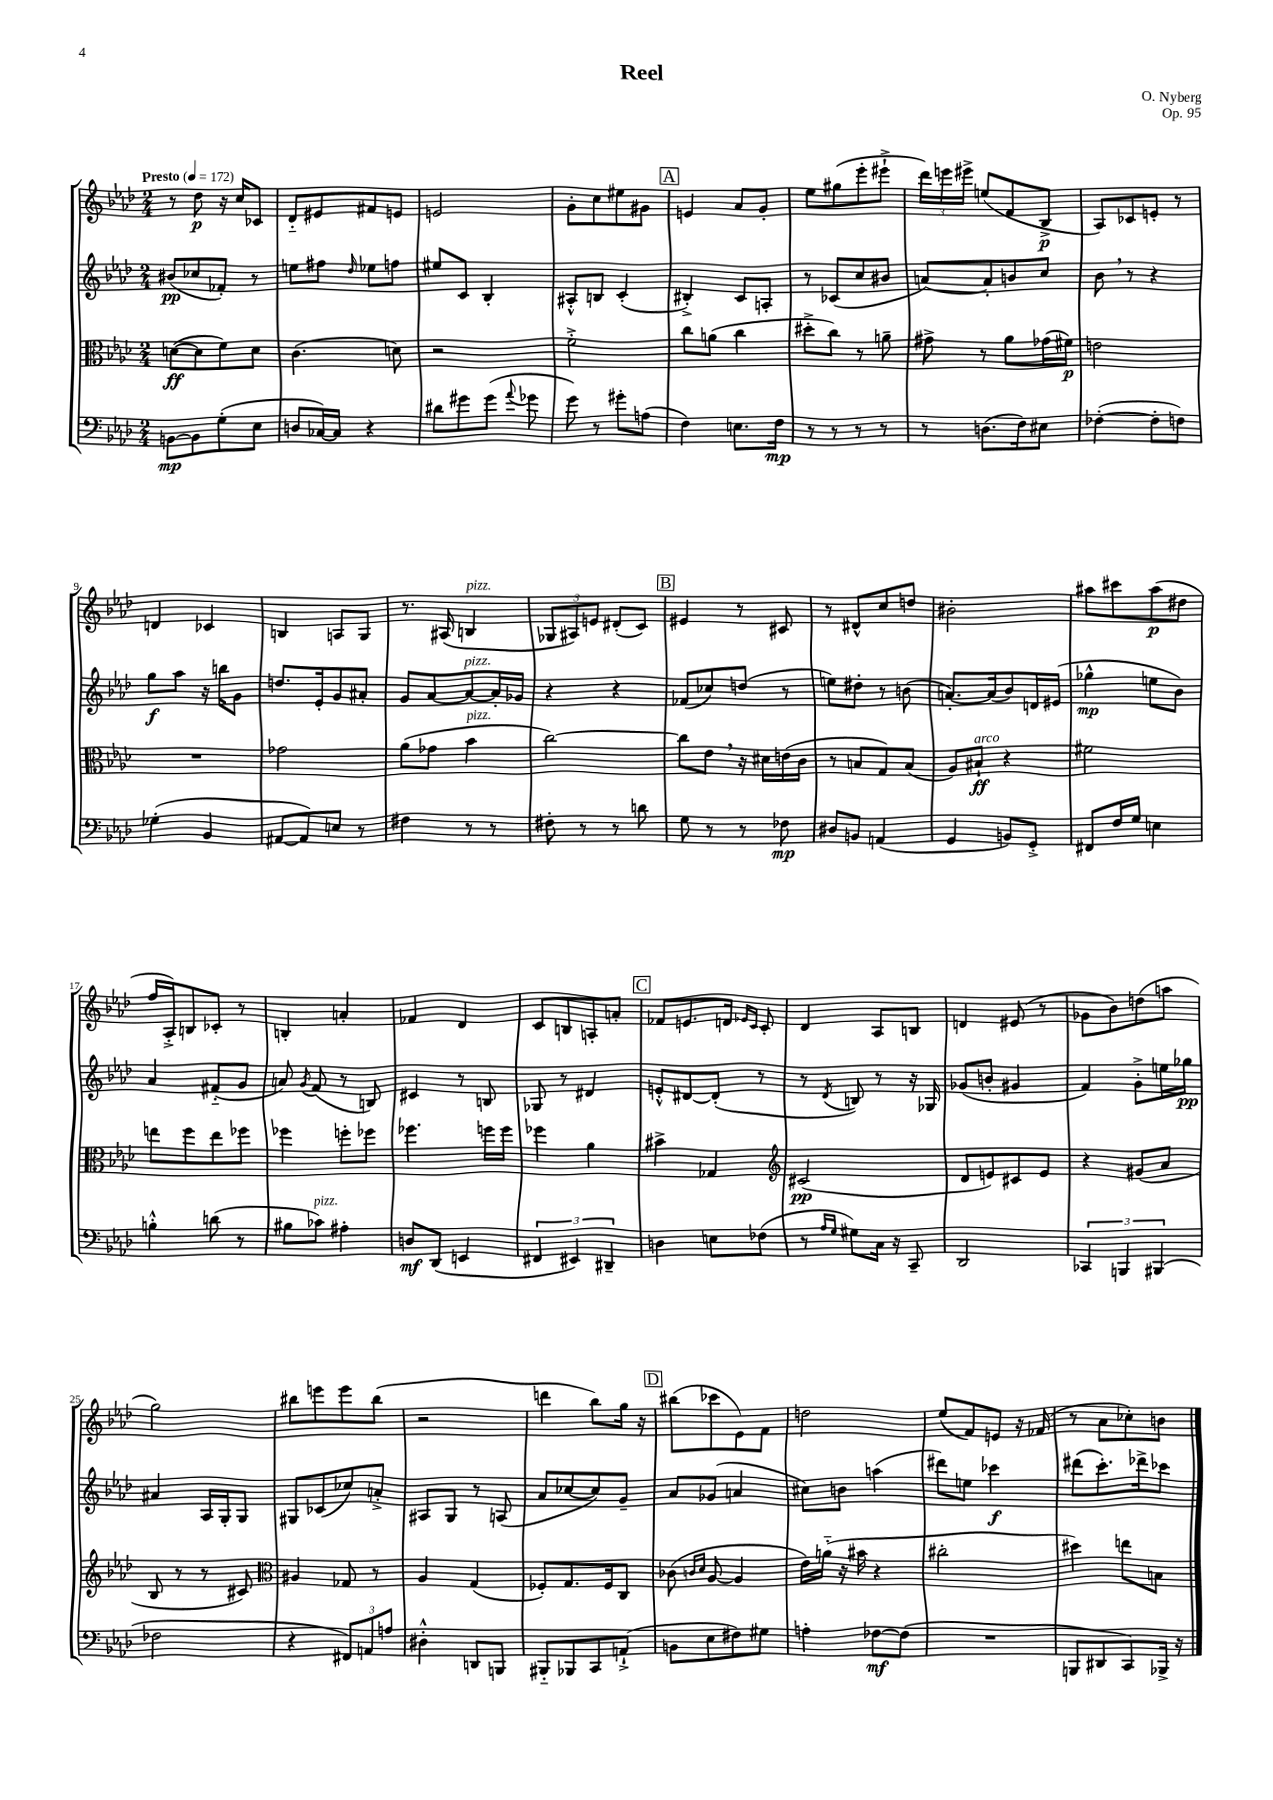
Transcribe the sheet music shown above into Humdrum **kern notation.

**kern	**kern	**kern	**kern
*staff4	*staff3	*staff2	*staff1
*clefF4	*clefC3	*clefG2	*clefG2
*k[b-e-a-d-]	*k[b-e-a-d-]	*k[b-e-a-d-]	*k[b-e-a-d-]
*M2/4	*M2/4	*M2/4	*M2/4
*MM172	*MM172	*MM172	*MM172
[8BB\L	([8d\L	(8b#/L	8r
8BB\]	8d\]	8cc-/	8dd-\
(8G'\	8f\)	8f-'/J)	16r
.	.	.	16cc/LK
8E-\J	8d\J	8r	8c-/J
=	=	=	=
8D/L	(4.c\	8ee\L	8d-'~/L
[16C-/L)	.	8ff#\J	8e#/
16C-/]JJ	.	.	.
.	.	16qqdd-/	.
4r	.	8ee-\L	8f#/
.	8d\)	8ff\J	8e/J
=	=	=	=
8d#\L	2r	8ee#/L	2e/
8g#\	.	8c/J	.
(8g#\J	.	4B-'/	.
8qqa-/	.	.	.
8g-\	.	.	.
=	=	=	=
8g\)	2f'^\	8A#'^^/L	8g'\L
8r	.	8B/J	8cc\
8g#'\L	.	(4c'/	8ee#\
(8A\J	.	.	8g#\J
=	=	=	=
4F\)	8cc\L	4B#'^/)	4e/
.	(8a\J	.	.
8.E\L	4cc\	8c/L	8a-/L
.	.	8A'/J	8g'/J
16F\Jk	.	.	.
=	=	=	=
8r	8dd#'^\L	8r	8ee-\L
8r	8cc\J)	(8c-/L	(8gg#\
8r	8r	8cc/	8eee-'\
8r	8a~\	8b#/J	8eee#`^\J
=	=	=	=
8r	8g#^\	[8a/L)	24ddd-\LL)
.	.	.	24eee\
.	.	.	24eee#^\JJ
(8.D\L	8r	8a'/]	(8ee/L
.	8a-\L	8b/	8f/
16F\k)	.	.	.
8E#\J	(16g-\L	8cc/J	8B-^/J
.	16f#\JJ)	.	.
=	=	=	=
([4F-'\	2e\	8b-\	8A-/L)
.	.	8r	8c-/
8F-'\]L	.	4r	8e'/J
8F\J)	.	.	8r
=	=	=	=
(4G-'\	2r	8gg\L	4d/
.	.	8aa-\J	.
4BB-/	.	16r	4c-/
.	.	16bb\LK	.
.	.	8g\J	.
=	=	=	=
[8AA#/L	2g-\	8.dd/L	4B/
8AA#/])	.	.	.
.	.	16e-'/k	.
8E/J	.	8g/	8A/L
8r	.	8a#'/J	8G/J
=	=	=	=
4F#\	(8a-\L	8g/L	8.r
.	8g-\J	[8a-/	.
.	.	.	(16A#/
8r	4b-\	8a-/_	4B/
8r	.	16a-'/]L	.
.	.	16g-/JJ	.
=	=	=	=
8F#'\	[2cc\)	4r	12G-/L
.	.	.	12A#/)
8r	.	.	.
.	.	.	12e/J
8r	.	4r	(8d#'/L
8d\	.	.	8c/J)
=	=	=	=
8G\	8cc\]L	(8f-/L	4e#/
8r	8e-\J	8cc-/)	.
8r	16r	(8dd/J	8r
.	16d#\LL	.	.
8F-\	(16e\	8r	8c#/
.	16c\JJ	.	.
=	=	=	=
8D#/L	8r	8ee\L)	8r
8BB/J	8B/L	8dd#'\J	8d#^^/L
(4AA/	8G/)	8r	8cc/
.	(8B/J	(8b\	8dd/J
=	=	=	=
4GG/	8A-/L)	[8.a'/L)	2b#'\
.	8B#`/J	.	.
.	.	(16a/]k	.
8BB/L)	4r	8b-/)	.
8GG'^/J	.	16d/L	.
.	.	(16e#/JJ	.
=	=	=	=
8FF#/L	2f#\	4gg-^^\	8aa#\L
16F/L	.	.	8ccc#\
16G/JJ	.	.	.
4E\	.	8ee\L	(8aa#\
.	.	8b-\J)	8dd#\J
=	=	=	=
4B'^^\	8ee\L	4a-/	16ff/LL
.	.	.	16A-'^/J)
.	8ff\	.	8B/
(8d\	8ee\	(8f#'~/L	8c-'/J
8r	8ff-\J	8g/J	8r
=	=	=	=
8B#\L	4ff-\	8a/)	4B'/
.	.	8qg/	.
8c-\J)	.	(8f/	.
4A#'\	8ff'\L	8r	4a'/
.	8ff-\J	8B/)	.
=	=	=	=
8D/L	4.ff-\	4c#/	4f-/
(8DD-/J	.	.	.
4EE/	.	8r	4d-/
.	16ff\LL	8B/	.
.	16ff\JJ	.	.
=	=	=	=
6FF#/	4ff-\	8G-/	8c/L
.	.	8r	8B/
6EE#/)	.	.	.
.	4a-\	4d#/	8A'/
6DD#~/	.	.	.
.	.	.	8a'/J
=	=	=	=
4D\	4b#^\	8e'^^/L	8f-/L
.	.	[8d#/	8.e/
8E\L	4G-/	(8d#'/]J	.
.	.	.	16d/Jk
.	.	.	16qqe-/LL
.	.	.	16qqc/JJ
(8F-\J	.	8r	8c'/
=	=	=	=
*	*clefG2	*	*
8r	(2c#/	8r	4d-/
16qqA-/LL	.	.	.
16qqG/JJ	.	8qd-/	.
8G#\L)	.	8B/)	.
16C\Jk	.	8r	8A-/L
16r	.	.	.
8CC~/	.	16r	8B/J
.	.	16G-/	.
=	=	=	=
2DD-/	8d-/L	(8g-/L	4d/
.	8e/)	8b'/J	.
.	8c#/	4g#/	(8e#/
.	8e/J	.	8r
=	=	=	=
6CC-/	4r	4f/)	8g-\L
.	.	.	8b-\)
6BBB/	.	.	.
.	(8g#/L	8g'^\L	(8dd\
(6BBB#/	.	.	.
.	8a-/J	16ee\L	8aa\J
.	.	16gg-\JJ	.
=	=	=	=
2F-\	8B-/	4a#/	2gg\)
.	8r	.	.
.	8r	16A-/LL	.
.	.	16G'/J	.
.	8c#/)	8G/J	.
=	=	=	=
*	*clefC3	*	*
4r	4A#/	8G#/L	8bb#\L
.	.	(8c-/	8eee\
12FF#/L)	8G-/	8cc-/)	8eee\
12AA/	.	.	.
.	8r	8a'^/J	(8bb#\J
12A/J	.	.	.
=	=	=	=
4D#'^^\	4A-/	8A#/L	2r
.	.	8G/J	.
8DD/L	(4G/	8r	.
8BBB/J	.	(8A/	.
=	=	=	=
8BBB#'~/L	8F-'/L)	8a-/L	4ddd\
8BBB-/	8.G/	[8cc-/	.
8CC/	.	8cc-/])	8bb-\L)
.	16F-/k	.	.
(8AA`^/J	8C/J	8g~/J	16gg\Jk
.	.	.	16r
=	=	=	=
8BB\L	(8c-\	8a-/L	(8bb#\L
.	16qqc/LL	.	.
.	16qqd-/JJ	.	.
8E-\	[8A-/	(8g-/J	8ccc-\
8F#\)	4A-/]	4a/	8e-\)
8G#\J	.	.	8f\J
=	=	=	=
4A'\	16e-\LL)	8cc#\L)	2dd\
.	(16a'~\JJ	.	.
.	16r	8b\J	.
.	16b#\	.	.
[8F-\L	4r	(4aa\	.
(8F-\]J	.	.	.
=	=	=	=
2r	2cc#'\	8ddd#\L)	(8ee-/L
.	.	8ee\J	8f/)
.	.	4ccc-\	8e/J
.	.	.	16r
.	.	.	(16f-/
=	=	=	=
8BBB/L	4dd#\)	(8ddd#\L	8r
8DD#/	.	8.ccc'\)	8a-\L
8CC/)	8ee\L	.	8cc-'\)
.	.	16ddd-^\k	.
16BBB-^/Jk	8B\J	8ccc-\J	8b\J
16r	.	.	.
==	==	==	==
*-	*-	*-	*-
